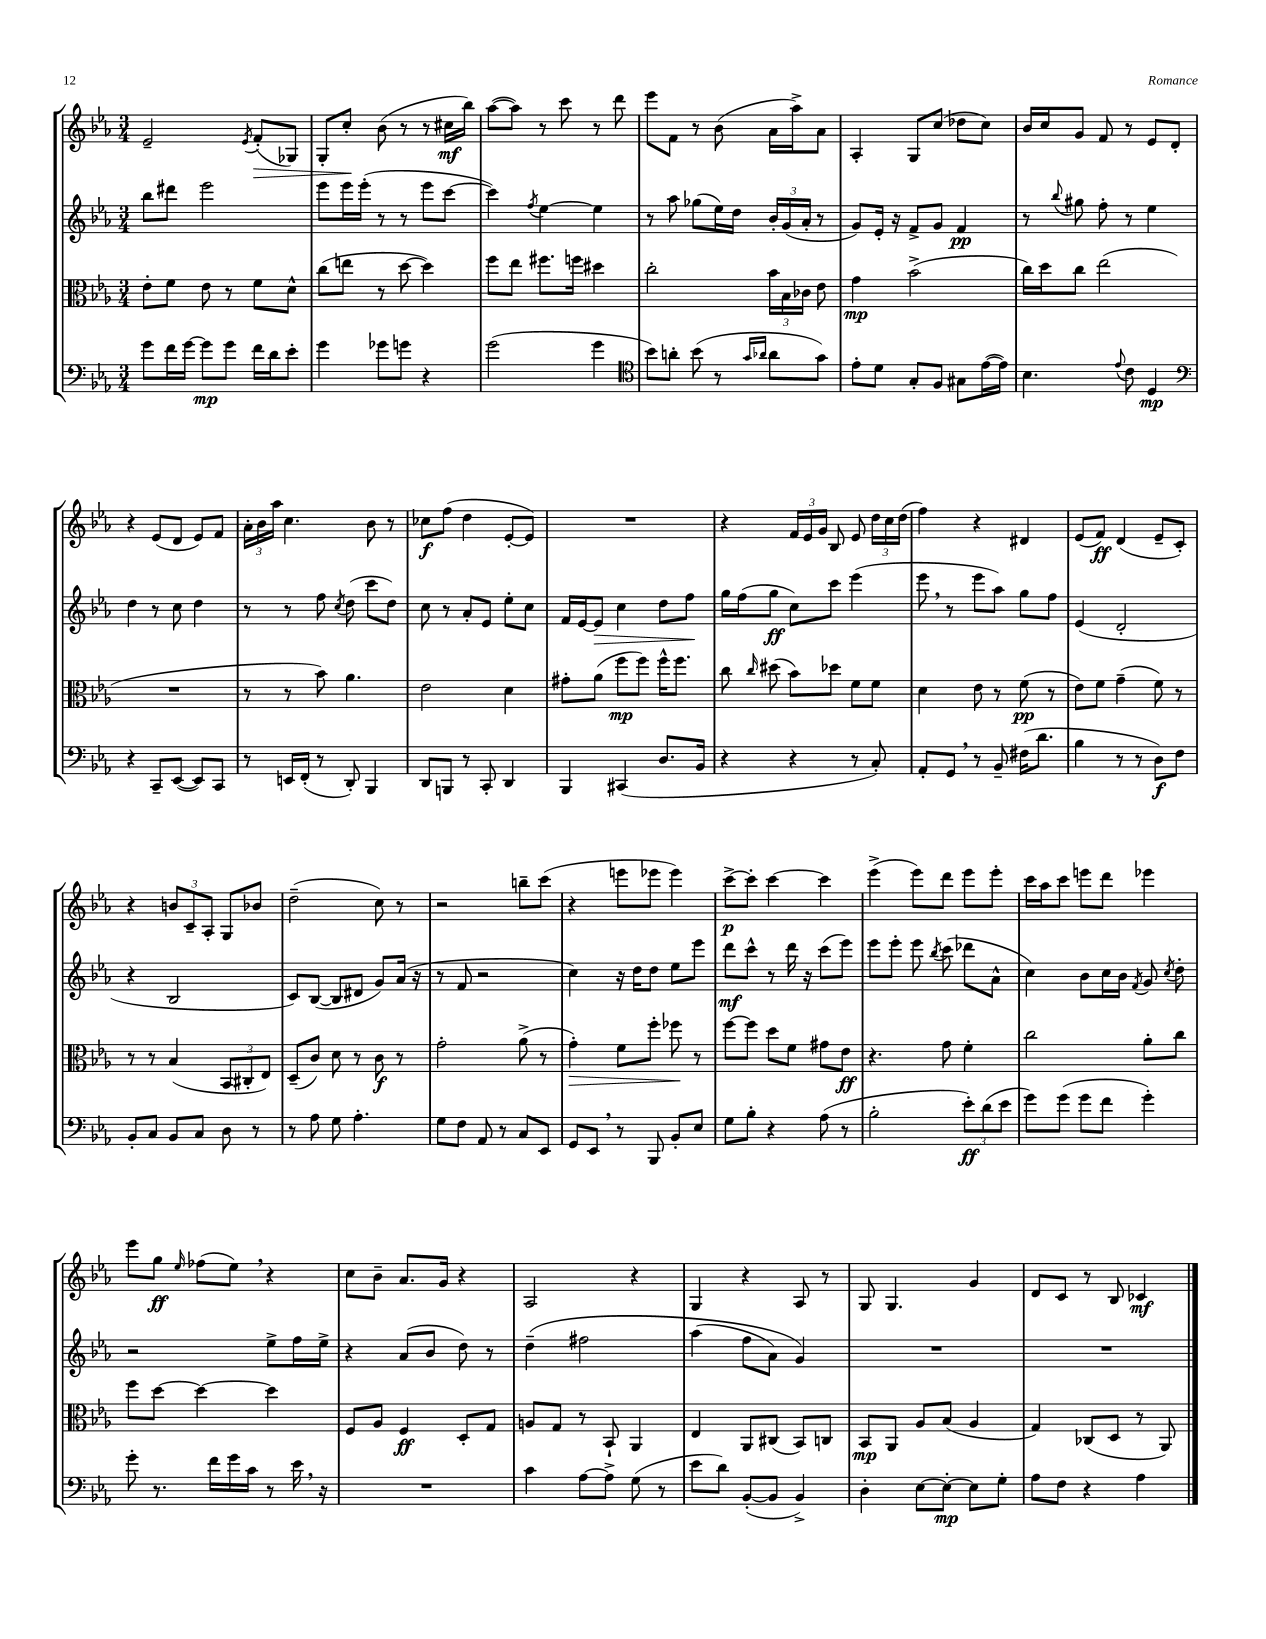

**kern	**dynam	**kern	**dynam	**kern	**dynam	**kern	**dynam
*part4	*part4	*part3	*part3	*part2	*part2	*part1	*part1
*staff4	*staff4	*staff3	*staff3	*staff2	*staff2	*staff1	*staff1
*clefF4	*	*clefC3	*	*clefG2	*	*clefG2	*
*k[b-e-a-]	*	*k[b-e-a-]	*	*k[b-e-a-]	*	*k[b-e-a-]	*
*M3/4	*	*M3/4	*	*M3/4	*	*M3/4	*
=21	=21	=21	=21	=21	=21	=21	=21
8g\L	.	8e-'\L	.	8bb-\L	.	2e-~/	.
16f\L	.	8f\J	.	8ddd#X\J	.	.	.
[16g\JJ	.	.	.	.	.	.	.
8g\L]	mp	8e-\	.	2eee-\	.	.	.
8g\J	.	8r	.	.	.	.	.
.	.	.	.	.	.	8qe-/	.
!	!	!	!	!	!	!	!LO:HP:b
16f\LL	.	8f\L	.	.	.	(8f'/L	>
16d\J	.	.	.	.	.	.	.
8e-'\J	.	8d^^\J	.	.	.	8G-X/J)	.
=22	=22	=22	=22	=22	=22	=22	=22
4g\	.	(8cc\L	.	8eee-\L	.	8G'/L	.
.	.	8een\J	.	16eee-\L	.	8cc'/J	.
.	.	.	.	(16eee-'\JJ	.	.	.
8g-X\L	.	8r	.	8r	.	(8b-\	]
8gn\J	.	[8dd\	.	8r	.	8r	.
4r	.	4dd\])	.	8eee-\L	.	8r	.
.	.	.	.	[8ccc\J	.	16cc#X\LL	mf
.	.	.	.	.	.	16bb-\JJ)	.
=23	=23	=23	=23	=23	=23	=23	=23
(2g\	.	8ff\L	.	4ccc\])	.	([8aa-\L	.
.	.	8ee-\J	.	.	.	8aa-\J])	.
.	.	.	.	8qff/	.	.	.
.	.	8.ff#X\L	.	[4ee-\	.	8r	.
.	.	.	.	.	.	8ccc\	.
.	.	16ffn\Jk	.	.	.	.	.
4g\	.	4dd#X\	.	4ee-\]	.	8r	.
.	.	.	.	.	.	8ddd\	.
=24	=24	=24	=24	=24	=24	=24	=24
*clefC4	*	*	*	*	*	*	*
8b-\L)	.	2cc'\	.	8r	.	8eee-\L	.
8an'\J	.	.	.	8aa-\	.	8f\J	.
(8b-\	.	.	.	(8gg-X\L	.	8r	.
8r	.	.	.	16ee-\L)	.	(8b-\	.
.	.	.	.	16dd\JJ	.	.	.
16qqg/LL	.	.	.	.	.	.	.
16qqa-X/JJ	.	.	.	.	.	.	.
8a-\L	.	24b-\LL	.	24b-'/LL	.	16a-\LL	.
.	.	24B-\	.	(24g/	.	.	.
.	.	.	.	.	.	16aa-^\J)	.
.	.	24c-X\JJ	.	24a-'/JJ	.	.	.
8g\J)	.	8e-\	.	8r	.	8a-\J	.
=25	=25	=25	=25	=25	=25	=25	=25
8e-'\L	.	4g\	mp	8g/L)	.	4A-'/	.
8d\J	.	.	.	16e-'/Jk	.	.	.
.	.	.	.	16r	.	.	.
8G'/L	.	(2b-^\	.	8f^/L	.	8G/L	.
8F/J	.	.	.	8g/J	.	(8cc/J	.
8G#X\L	.	.	.	4f/	pp	8dd-X\L	.
([16e-\L	.	.	.	.	.	8cc\J)	.
16e-\JJ])	.	.	.	.	.	.	.
=26	=26	=26	=26	=26	=26	=26	=26
4.B-\	.	16cc\LL)	.	8r	.	16b-/LL	.
.	.	16dd\J	.	.	.	16cc/J	.
.	.	.	.	8qqbb-/	.	.	.
.	.	8cc\J	.	8gg#X\	.	8g/J	.
.	.	(2ee-\	.	8ff'\	.	8f/	.
8qqe-/	.	.	.	.	.	.	.
8c\	.	.	.	8r	.	8r	.
4D/	mp	.	.	4ee-\	.	8e-/L	.
.	.	.	.	.	.	8d'/J	.
!!LO:LB:g=z
=27	=27	=27	=27	=27	=27	=27	=27
*clefF4	*	*	*	*	*	*	*
4r	.	2.r	.	4dd\	.	4r	.
8CC~/L	.	.	.	8r	.	(8e-/L	.
([8EE-/J	.	.	.	8cc\	.	8d/J	.
8EE-/L])	.	.	.	4dd\	.	8e-/L)	.
8CC/J	.	.	.	.	.	8f/J	.
=28	=28	=28	=28	=28	=28	=28	=28
8r	.	8r	.	8r	.	24a-'\LL	.
.	.	.	.	.	.	24b-\	.
.	.	.	.	.	.	24aa-\JJ	.
16EEn/LL	.	8r	.	8r	.	4.cc\	.
(16FF'/JJ	.	.	.	.	.	.	.
8r	.	8b-\)	.	8ff\	.	.	.
.	.	.	.	8qcc/	.	.	.
8DD'/)	.	4.a-\	.	(8dd\	.	.	.
4BBB-/	.	.	.	8ccc\L	.	8b-\	.
.	.	.	.	8dd\J)	.	8r	.
=29	=29	=29	=29	=29	=29	=29	=29
8DD/L	.	2e-\	.	8cc\	.	8cc-X\L	f
8BBBn/J	.	.	.	8r	.	(8ff\J	.
8r	.	.	.	8a-'/L	.	4dd\	.
8CC'/	.	.	.	8e-/J	.	.	.
4DD/	.	4d\	.	8ee-'\L	.	[8e-'/L	.
.	.	.	.	8cc\J	.	8e-/J])	.
=30	=30	=30	=30	=30	=30	=30	=30
4BBB-/	.	8g#X'\L	.	16f/LL	.	2.r	.
.	.	.	.	[16e-/J	.	.	.
!	!	!	!	!	!LO:HP:b	!	!
.	.	(8a-\J	.	8e-/J]	>	.	.
(4CC#X/	.	8ff\L	mp	4cc\	.	.	.
.	.	8ff\J)	.	.	.	.	.
8.D/L	.	16ff^^\KL	.	8dd\L	.	.	.
.	.	8.ff\J	.	.	.	.	.
.	.	.	.	8ff\J	.	.	.
16BB-/Jk	.	.	.	.	.	.	.
.	.	.	.	.	]	.	.
=31	=31	=31	=31	=31	=31	=31	=31
4r	.	8cc\	.	16gg\LL	.	4r	.
.	.	.	.	(16ff\J	.	.	.
.	.	16qqcc/	.	.	.	.	.
.	.	(8dd#X\	.	8gg\J	ff	.	.
4r	.	8b-\L)	.	8cc\L)	.	24f/LL	.
.	.	.	.	.	.	24e-/	.
.	.	.	.	.	.	24g/JJ	.
.	.	8dd-X\J	.	8ccc\J	.	8B-/	.
8r	.	8f\L	.	(4eee-\	.	8e-/	.
8C'/)	.	8f\J	.	.	.	24dd\LL	.
.	.	.	.	.	.	24cc\	.
.	.	.	.	.	.	(24dd\JJ	.
=32	=32	=32	=32	=32	=32	=32	=32
8AA-'/L	.	4d\	.	8eee-,\	.	4ff\)	.
8GG,/J	.	.	.	8r	.	.	.
8r	.	8e-\	.	8eee-\L	.	4r	.
8BB-~/	.	8r	.	8aa-\J)	.	.	.
(16F#X\KL	.	(8f\	pp	8gg\L	.	4d#X/	.
8.d\J	.	.	.	.	.	.	.
.	.	8r	.	8ff\J	.	.	.
=33	=33	=33	=33	=33	=33	=33	=33
4B-\	.	8e-\L)	.	(4e-/	.	(8e-/L	.
.	.	8f\J	.	.	.	8f/J)	ff
8r	.	(4g~\	.	2d'/	.	(4d/	.
8r	.	.	.	.	.	.	.
8D\L)	f	8f\)	.	.	.	8e-~/L	.
8F\J	.	8r	.	.	.	8c'/J)	.
!!LO:LB:g=z
=34	=34	=34	=34	=34	=34	=34	=34
8BB-'/L	.	8r	.	4r	.	4r	.
8C/J	.	8r	.	.	.	.	.
8BB-/L	.	(4B-/	.	2B-/	.	12bn/L	.
.	.	.	.	.	.	12c~/	.
8C/J	.	.	.	.	.	.	.
.	.	.	.	.	.	12A-'/J	.
8D\	.	12BB-/L	.	.	.	8G/L	.
.	.	12C#X'/	.	.	.	.	.
8r	.	.	.	.	.	8b-X/J	.
.	.	12E-/J)	.	.	.	.	.
=35	=35	=35	=35	=35	=35	=35	=35
8r	.	(8D~/L	.	8c/L)	.	(2dd~\	.
8A-\	.	8c/J)	.	([8B-/J	.	.	.
8G\	.	8d\	.	8B-/L]	.	.	.
4.A-'\	.	8r	.	8d#X/J	.	.	.
.	.	8c\	f	8g/L)	.	8cc\)	.
.	.	8r	.	(16a-/Jk	.	8r	.
.	.	.	.	16r	.	.	.
=36	=36	=36	=36	=36	=36	=36	=36
8G\L	.	2g'\	.	8r	.	2r	.
8F\J	.	.	.	8f/	.	.	.
8AA-/	.	.	.	2r	.	.	.
8r	.	.	.	.	.	.	.
8C/L	.	(8a-^\	.	.	.	8bbn~\L	.
8EE-/J	.	8r	.	.	.	(8ccc\J	.
=37	=37	=37	=37	=37	=37	=37	=37
!	!	!	!LO:HP:b	!	!	!	!
8GG/L	.	4g'\)	>	4cc\)	.	4r	.
8EE-,/J	.	.	.	.	.	.	.
8r	.	8f\L	.	16r	.	8eeen\L	.
.	.	.	.	16dd\KL	.	.	.
8BBB-/	.	8ff'\J	.	8dd\J	.	8eee-X\J	.
8BB-'/L	.	8ff-X\	.	8ee-\L	.	4eee-\)	.
8E-/J	.	8r	]	8eee-\J	.	.	.
=38	=38	=38	=38	=38	=38	=38	=38
8G\L	.	[8ff\L	.	8ddd\L	mf	[8ccc^\L	p
8B-'\J	.	8ff\J]	.	8ccc^^\J	.	8ccc'\J]	.
4r	.	8dd\L	.	8r	.	[4ccc\	.
.	.	8f\J	.	16ddd\	.	.	.
.	.	.	.	16r	.	.	.
(8A-\	.	8g#X\L	.	(8ccc\L	.	4ccc\]	.
8r	.	8e-\J	ff	8eee-\J)	.	.	.
=39	=39	=39	=39	=39	=39	=39	=39
2B-'\	.	4.r	.	8eee-\L	.	(4eee-^\	.
.	.	.	.	8eee-'\J	.	.	.
.	.	.	.	8eee-\	.	8eee-\L)	.
.	.	.	.	8qbb-/	.	.	.
.	.	8g\	.	(8ccc\	.	8ddd\J	.
12e-'\L)	ff	4f'\	.	8ddd-X\L	.	8eee-\L	.
(12d\	.	.	.	.	.	.	.
.	.	.	.	8a-^^\J	.	8eee-'\J	.
12e-\J	.	.	.	.	.	.	.
=40	=40	=40	=40	=40	=40	=40	=40
8g\L)	.	2cc\	.	4cc\)	.	16ccc\LL	.
.	.	.	.	.	.	16aa-\J	.
(8g\J	.	.	.	.	.	8ccc\J	.
8g\L	.	.	.	8b-\L	.	8eeen\L	.
8f\J	.	.	.	16cc\L	.	8ddd\J	.
.	.	.	.	16b-\JJ	.	.	.
.	.	.	.	8qf/	.	.	.
4g'\)	.	8a-'\L	.	8g/	.	4eee-X\	.
.	.	.	.	8qcc/	.	.	.
.	.	8cc\J	.	8dd'\	.	.	.
!!LO:LB:g=z
=41	=41	=41	=41	=41	=41	=41	=41
8g'\	.	8ff\L	.	2r	.	8eee-\L	.
8.r	.	[8dd\J	.	.	.	8gg\J	ff
.	.	.	.	.	.	16qqee-/	.
.	.	4dd\_	.	.	.	(8ff-X\L	.
16f\LL	.	.	.	.	.	.	.
16g\	.	.	.	.	.	8ee-,\J)	.
16c\JJ	.	.	.	.	.	.	.
8r	.	4dd\]	.	8ee-^\L	.	4r	.
16e-,\	.	.	.	16ff\L	.	.	.
16r	.	.	.	16ee-^\JJ	.	.	.
=42	=42	=42	=42	=42	=42	=42	=42
2.r	.	8F/L	.	4r	.	8cc\L	.
.	.	8A-/J	.	.	.	8b-~\J	.
.	.	4F/	ff	(8a-/L	.	8.a-/L	.
.	.	.	.	8b-/J	.	.	.
.	.	.	.	.	.	16g/Jk	.
.	.	8D'/L	.	8dd\)	.	4r	.
.	.	8G/J	.	8r	.	.	.
=43	=43	=43	=43	=43	=43	=43	=43
4c\	.	8An/L	.	(4dd~\	.	2A-/	.
.	.	8G/J	.	.	.	.	.
[8A-\L	.	8r	.	2ff#X\	.	.	.
8A-^\J]	.	8BB-`/	.	.	.	.	.
(8G\	.	4AA-/	.	.	.	4r	.
8r	.	.	.	.	.	.	.
=44	=44	=44	=44	=44	=44	=44	=44
8e-\L	.	4E-/	.	(4aa-\	.	4G/	.
8d\J)	.	.	.	.	.	.	.
([8BB-'/L	.	8AA-/L	.	8ff\L	.	4r	.
8BB-/J]	.	(8C#X/J	.	8a-\J)	.	.	.
4BB-^/)	.	8BB-/L)	.	4g/)	.	8A-/	.
.	.	8Cn/J	.	.	.	8r	.
=45	=45	=45	=45	=45	=45	=45	=45
4D'\	.	8BB-/L	mp	2.r	.	8G/	.
.	.	8AA-/J	.	.	.	4.G/	.
[8E-\L	.	8A-/L	.	.	.	.	.
8E-'\J_	mp	(8B-/J	.	.	.	.	.
8E-\L]	.	4A-/	.	.	.	4g/	.
8G'\J	.	.	.	.	.	.	.
=46	=46	=46	=46	=46	=46	=46	=46
8A-\L	.	4G/)	.	2.r	.	8d/L	.
8F\J	.	.	.	.	.	8c/J	.
4r	.	(8C-X/L	.	.	.	8r	.
.	.	8D/J	.	.	.	8B-/	.
4A-\	.	8r	.	.	.	4c-X/	mf
.	.	8AA-/)	.	.	.	.	.
==	==	==	==	==	==	==	==
*-	*-	*-	*-	*-	*-	*-	*-
